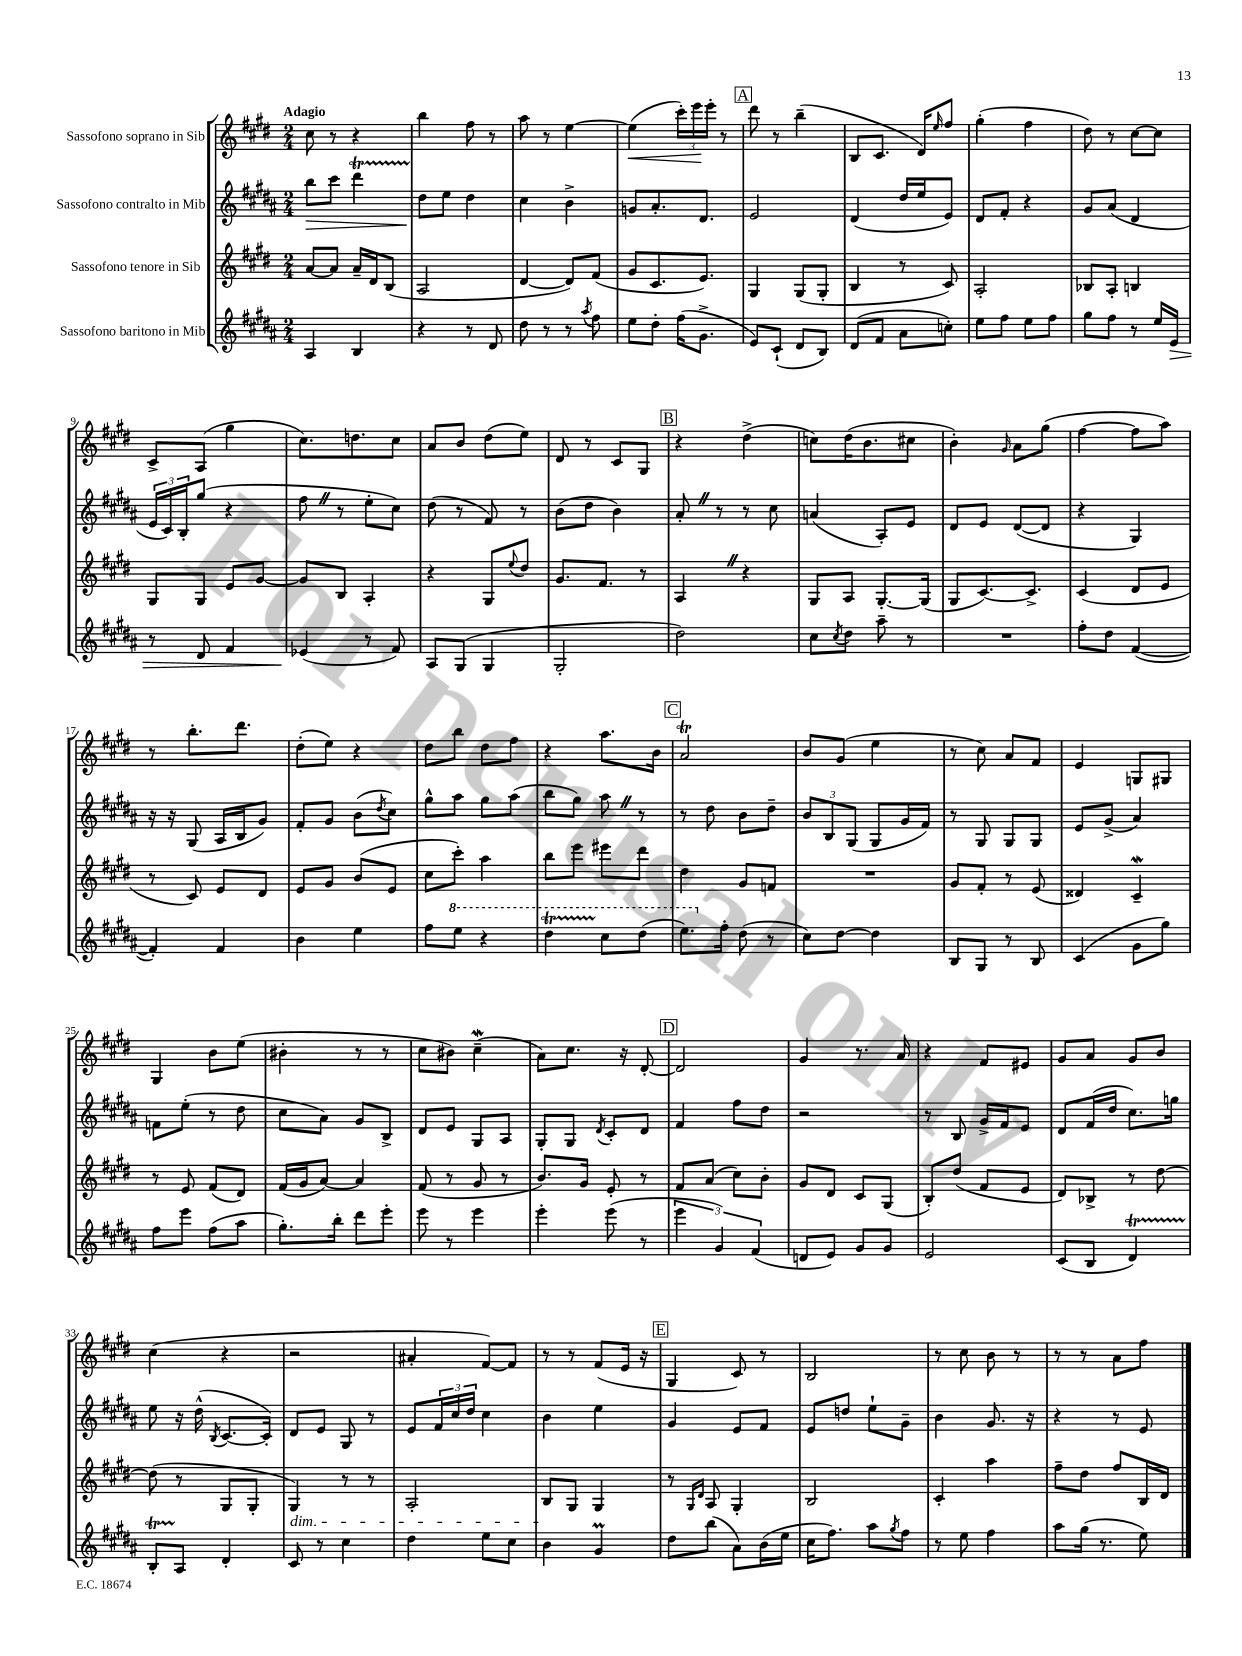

**kern	**kern	**kern	**kern
*staff4	*staff3	*staff2	*staff1
*clefG2	*clefG2	*clefG2	*clefG2
*k[f#c#g#d#a#]	*k[f#c#g#d#]	*k[f#c#g#d#a#]	*k[f#c#g#d#]
*M2/4	*M2/4	*M2/4	*M2/4
4A#	[8a	8bb	8cc#
.	8a]	8ccc#	8r
4B	16a~	4ddd#	4r
.	16d#	.	.
.	(8B	.	.
=	=	=	=
4r	2A	8dd#	4bb
.	.	8ee	.
8r	.	4dd#	8ff#
8d#	.	.	8r
=	=	=	=
8dd#	[4d#	4cc#	8aa
8r	.	.	8r
8r	8d#])	4b^	[4ee
8qaa#	.	.	.
8ff#	(8f#	.	.
=	=	=	=
8ee	8g#	8g	(4ee]
8dd#'	8.c#	8.a#'	.
(16ff#	.	.	24ccc#')
.	.	.	24eee
8.g#^	8.e)	8.d#	.
.	.	.	24eee'
.	.	.	8r
=	=	=	=
8e)	4G#	2e	8ddd#
(8c#`	.	.	8r
8d#	(8G#	.	(4bb~
8B)	8G#'	.	.
=	=	=	=
(8d#	4B	(4d#	8B
8f#	.	.	8.c#
8a#	8r	16dd#	.
.	.	16ee	16d#)
.	.	.	16qqee
8cc')	8c#)	8e)	8ff#
=	=	=	=
8ee	2A'	8d#	(4gg#'
8ff#	.	8f#'	.
8ee	.	4r	4ff#
8ff#	.	.	.
=	=	=	=
8gg#	8B-	8g#	8dd#)
8ff#	8A'	(8a#	8r
8r	4B	4d#	[8cc#
16ee	.	.	8cc#]
16e	.	.	.
=	=	=	=
8r	8G#	24e	8c#^
.	.	24c#)	.
.	.	24B'	.
8d#	8G#	(8gg#	(8A
4f#	8e	4r	4gg#
.	[8g#	.	.
=	=	=	=
(4e-	8g#]	8ff#	8.cc#)
.	8B	8r	.
.	.	.	8.dd
8r	4A'	8ee'	.
8f#)	.	8cc#)	8cc#
=	=	=	=
8A#	4r	(8dd#	8a
(8G#	.	8r	8b
4G#	8G#	8f#)	(8dd#
.	8qqee	.	.
.	8dd#	8r	8ee)
=	=	=	=
2G#'	8.g#	(8b	8d#
.	.	8dd#	8r
.	8.f#	.	.
.	.	4b)	8c#
.	8r	.	8G#
=	=	=	=
2dd#)	4A	8a#'	4r
.	.	8r	.
.	4r	8r	(4dd#^
.	.	8cc#	.
=	=	=	=
8cc#	8G#	(4a	8cc)
8qcc#	.	.	.
8dd#	8A	.	(16dd#
.	.	.	8.b
8aa#~	[8.G#'	8A#')	.
8r	.	8e	8cc#
.	(16G#]	.	.
=	=	=	=
2r	8G#	8d#	4b')
.	[8.c#)	8e	.
.	.	.	16qqg#
.	.	([8d#	8a
.	8.c#^]	.	.
.	.	8d#]	(8gg#
=	=	=	=
8ff#'	(4c#	4r	[4ff#
8dd#	.	.	.
([4f#	8d#	4G#)	8ff#]
.	8e	.	8aa)
=	=	=	=
4f#'])	8r	16r	8r
.	.	16r	.
.	8c#)	(8G#	8.bb'
4f#	8e	16A#	.
.	.	16B	8.ddd#
.	8d#	8g#)	.
=	=	=	=
4b	8e	8f#'	(8dd#'
.	8g#	8g#	8ee)
4ee	(8b	(8b	4r
.	.	8qdd#	.
.	8e	8cc#)	.
=	=	=	=
8ff#	8cc#	8gg#^^	8dd#
8eee	8ccc#')	8aa#	8bb
4r	4aa	8gg#	8dd#
.	.	(8aa#	8ff#
=	=	=	=
4ddd#	8bb	8bb	4r
.	8eee	8gg#)	.
8ccc#	8eee#	8aa#	8.aa
(8ddd#	8ddd#	8r	.
.	.	.	16b
=	=	=	=
8.eee)	4dd#	8r	2a
.	.	8dd#	.
16ff#'	.	.	.
(8dd#	8g#	8b	.
8r	8f	8dd#~	.
=	=	=	=
8cc#)	2r	12b	8b
.	.	12B	.
[8dd#	.	.	(8g#
.	.	(12G#	.
4dd#]	.	8G#	4ee
.	.	16g#	.
.	.	16f#)	.
=	=	=	=
8B	8g#	8r	8r
8G#	8f#'	8G#	8cc#)
8r	8r	8G#	8a
8B	(8e	8G#	8f#
=	=	=	=
(4c#	4d##)	8e	4e
.	.	(8g#^	.
8g#	4c#~	4a#)	8G
8gg#)	.	.	8G#
=	=	=	=
8ff#	8r	8f	4G#
8eee	8e	(8ee'	.
(8ff#	(8f#	8r	8b
8aa#	8d#)	8dd#	(8ee
=	=	=	=
8.gg#')	(16f#	8cc#	4b#'
.	16g#	.	.
.	[8a)	8a#)	.
16bb'	.	.	.
8ddd#	4a]	8g#	8r
8eee'	.	8B^	8r
=	=	=	=
8eee	(8f#	8d#	8cc#
8r	8r	8e	8b#)
4eee	8g#	8G#	(4cc#~
.	8r	8A#	.
=	=	=	=
4eee'	8.b)	8G#'	8a)
.	.	8G#	8.cc#
.	16g#	.	.
.	.	8qd#	.
(8eee	8e'	8c#'	.
.	.	.	16r
8r	8r	8d#	[8d#'
=	=	=	=
6eee	8f#	4f#	2d#]
.	(8a	.	.
6g#)	.	.	.
.	8cc#)	8ff#	.
(6f#	.	.	.
.	8b'	8dd#	.
=	=	=	=
8d	8g#	2r	4g#
8e)	8d#	.	.
8g#	8c#	.	8.r
8g#	(8G#	.	.
.	.	.	16a
=	=	=	=
2e	8B')	8r	4r
.	(8dd#	8B	.
.	8f#	16g#^	8f#
.	.	16f#	.
.	8e	8e	8e#
=	=	=	=
(8c#	8d#)	8d#	8g#
8B	8B-^	(16f#	8a
.	.	16dd#	.
4d#)	8r	8.cc#)	8g#
.	[8dd#	.	8b
.	.	16gg	.
=	=	=	=
8B'	(8dd#]	8ee	(4cc#
8A#	8r	16r	.
.	.	(16dd#^^	.
.	.	8qB	.
4d#'	8G#	[8.c#	4r
.	8G#'	.	.
.	.	16c#'])	.
=	=	=	=
8c#	4G#)	8d#	2r
8r	.	8e	.
4cc#	8r	8G#	.
.	8r	8r	.
=	=	=	=
4dd#	2A'	8e	4a#'
.	.	24f#	.
.	.	24cc#	.
.	.	24dd#	.
8ee	.	4cc#	[8f#)
8cc#	.	.	8f#]
=	=	=	=
4b	8B	4b	8r
.	8G#	.	8r
4g#	4G#	4ee	(8f#
.	.	.	16e
.	.	.	16r
=	=	=	=
8dd#	8r	4g#	4G#
.	16qqG#	.	.
.	16qqd#	.	.
(8bb	8A	.	.
8a#)	4G#'	8e	8c#)
(16b	.	8f#	8r
16ee	.	.	.
=	=	=	=
16cc#	2B	8e	2B
8.ff#)	.	.	.
.	.	8dd	.
8aa#	.	8ee`	.
8qgg#	.	.	.
8ff#	.	8g#~	.
=	=	=	=
8r	4c#'	4b	8r
8ee	.	.	8cc#
4ff#	4aa	8.g#	8b
.	.	.	8r
.	.	16r	.
=	=	=	=
8aa#	8ff#~	4r	8r
(16gg#	8dd#	.	8r
8.r	.	.	.
.	8ff#	8r	8a
8ee)	16B	8e	8ff#
.	16d#	.	.
==	==	==	==
*-	*-	*-	*-
